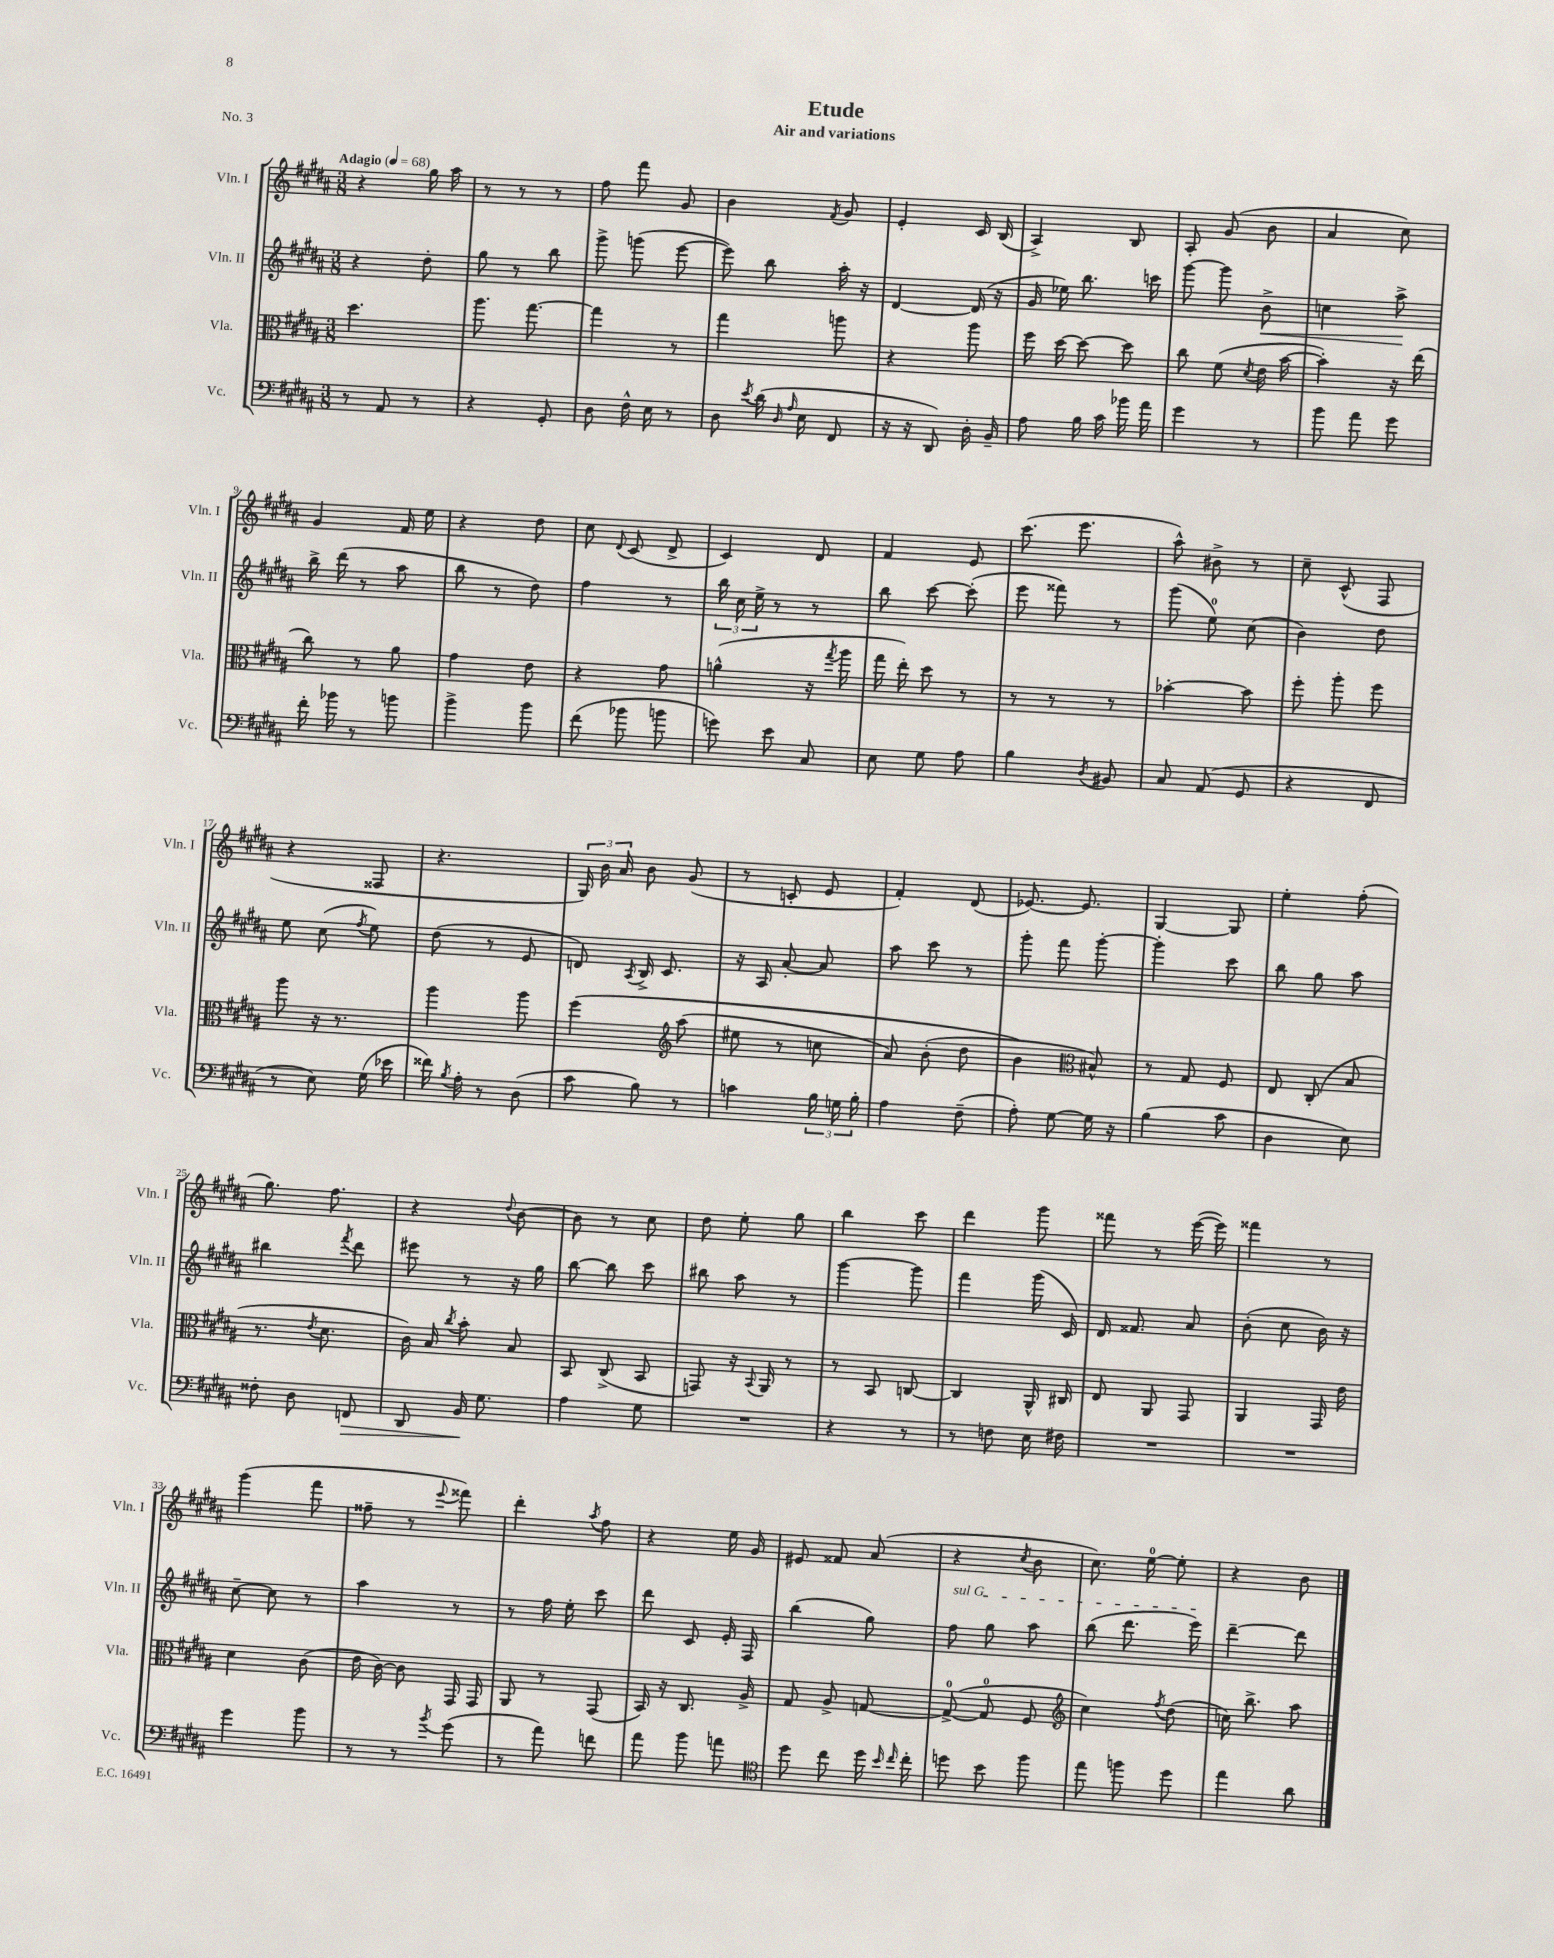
\header { title = "Etude" subtitle = "Air and variations" piece = "No. 3" }
<<
\new StaffGroup <<
\new Staff = "s0" \with { instrumentName = "Vln. I" shortInstrumentName = "Vln. I" } {
    \clef treble \key b \major \numericTimeSignature \time 3/8 \tempo "Adagio" 4 = 68
    \autoBeamOff r4 gis''16 ais''16 |
    r8 r8 r8 |
    fis''8 fis'''8 gis'8 |
    b'4 \acciaccatura { fis'8 } gis'8 |
    e'4-. cis'16 b16( |
    ais4->) b8 |
    ais8-. gis'8( b'8 |
    ais'4 cis''8) |
    gis'4 fis'16 e''16 |
    r4 dis''8 |
    cis''8 \appoggiatura { dis'8 } cis'8( dis'8-> |
    cis'4) dis'8 |
    fis'4 e'8 |
    cis'''8.( e'''8. |
    ais''8-^) bis'8-> r8 |
    cis''8-- cis'8-^( fis8 |
    r4 fisis8 |
    r4. |
    \tuplet 3/2 { gis16) b'16 ais'16 } b'8 gis'8( |
    r8 c'8-. e'8 |
    fis'4-.) dis'8( |
    ees'8.~) ees'8. |
    gis4~ gis8 |
    e''4-. fis''8-.( |
    gis''8.) fis''8. |
    r4 \appoggiatura { dis''8 } b'8~ |
    b'8 r8 cis''8 |
    dis''8 e''8-. gis''8 |
    b''4 cis'''8 |
    dis'''4 gis'''8 |
    fisis'''8 r8 e'''16~( e'''16) |
    fisis'''4 r8 |
    gis'''4( fis'''8 |
    fisis''8-- r8 \appoggiatura { e'''8 } fisis'''8) |
    dis'''4-. \acciaccatura { ais''8 } fis''8 |
    r4 e''16 gis'16 |
    eis'8 fisis'8 ais'8( |
    r4 \acciaccatura { cis''8 } b'8 |
    cis''8.) e''16-0~ e''8-. |
    r4 b'8 \bar "|." |
}
\new Staff = "s1" \with { instrumentName = "Vln. II" shortInstrumentName = "Vln. II" } {
    \clef treble \key b \major \numericTimeSignature \time 3/8
    \autoBeamOff r4 dis''8-. |
    gis''8 r8 b''8 |
    gis'''8-> g'''8( e'''8~ |
    e'''8) b''8 ais''16-. r16 |
    dis'4~ dis'16( r16 |
    gis'16 ees''16) b''8. c'''16 |
    gis'''8~ gis'''8 b'8->\< |
    c''4 ais''8->\! |
    b''16-> dis'''16( r8 ais''8 |
    b''8 r8 dis''8) |
    fis''4 r8 |
    \tuplet 3/2 { b''16 cis''16 e''16-> } r8 r8 |
    b''8 cis'''8~ cis'''8-.( |
    e'''8 fisis'''8) r8 |
    gis'''8( e''8-0) cis''8( |
    b'4) dis''8 |
    e''8 cis''8( \acciaccatura { fis''8 } e''8) |
    dis''8( r8 e'8 |
    d'8) \acciaccatura { ais8 } b16-> cis'8. |
    r16 ais16 ais'8~-. ais'8 |
    ais''8 cis'''8 r8 |
    gis'''8-. fis'''8 gis'''8~-. |
    gis'''4-. cis'''8 |
    b''8 gis''8 ais''8 |
    bis''4 \acciaccatura { fis'''8 } dis'''8 |
    eis'''8 r8 r16 gis''16 |
    b''8~ b''8 cis'''8 |
    bis''8 ais''8 r8 |
    gis'''4~ gis'''8 |
    fis'''4 gis'''16( cis'16) |
    dis'16 fisis'8. ais'8 |
    b'8-.( cis''8 b'16) r16 |
    cis''8~-- cis''8 r8 |
    ais''4 r8 |
    r8 fis''16 e''16-. cis'''8 |
    dis'''8 cis'8 e'16-. fis16 |
    b''4( gis''8) |
    \once \override TextSpanner.bound-details.left.text = \markup { \italic "sul G" } fis''8\startTextSpan gis''8 ais''8 |
    b''8( dis'''8. e'''16\stopTextSpan) |
    dis'''4~-- dis'''8 \bar "|." |
}
\new Staff = "s2" \with { instrumentName = "Vla." shortInstrumentName = "Vla." } {
    \clef alto \key b \major \numericTimeSignature \time 3/8
    \autoBeamOff dis''4. |
    ais''8. gis''8.~ |
    gis''4 r8 |
    gis''4 a''8 |
    r4 ais''8 |
    fis''16 dis''16~ dis''8~ dis''8 |
    cis''8 fis'8( \acciaccatura { dis'8 } e'16 b'16~ |
    b'4-.) r16 e''16( |
    cis''8) r8 ais'8 |
    gis'4 e'8 |
    r4 gis'8 |
    a'4-^( r16 \acciaccatura { gis''8 } ais''16 |
    gis''16 e''16-.) dis''8 r8 |
    r8 r8 r8 |
    bes'4~-. bes'8 |
    fis''8-. ais''8-. fis''8 |
    ais''8 r16 r8. |
    ais''4 ais''8 |
    fis''4\( \clef treble ais''8( |
    eis''8 r8 c''8 |
    ais'8) b'8-.( dis''8 |
    b'4\) \clef alto bis8-^) |
    r8 gis8 fis8 |
    e8 cis8-.( b8 |
    r8. \acciaccatura { e'8 } dis'8. |
    cis'16) b16 \acciaccatura { cis''8 } b'8-. b8 |
    b,8 cis8->( b,8 |
    g,8) r16 \appoggiatura { b,8 } ais,16 r8 |
    r8 b,8 c8~ |
    c4 ais,16-^ cis16 |
    e8 ais,8 gis,8 |
    ais,4 gis,16 e'16 |
    dis'4 cis'8( |
    e'16 cis'16~) cis'8 gis,16 gis,16 |
    ais,8 r8 gis,8( |
    b,16) r16 cis8. ais16-> |
    gis8 ais8-> g8~ |
    g8-0~->( g8-0 fis8 |
    \clef treble cis''4) \acciaccatura { fis''8 } dis''8( |
    c''16) b''8.-> ais''8 \bar "|." |
}
\new Staff = "s3" \with { instrumentName = "Vc." shortInstrumentName = "Vc." } {
    \clef bass \key b \major \numericTimeSignature \time 3/8
    \autoBeamOff r8 ais,8 r8 |
    r4 gis,8-. |
    dis8 fis16-^ e16 r8 |
    dis8 \acciaccatura { e'8 } dis'16( \grace { dis16 ais16 } e16 fis,8 |
    r16 r16 dis,8) dis16-. b,16-- |
    ais8 b16 cis'16 bes'16 ais'16 |
    gis'4 r8 |
    b'8 ais'8 gis'8 |
    fis'16-. bes'16 r8 b'8 |
    b'4-> b'8 |
    fis'8( bes'8 b'8 |
    g'8) e'8 cis8 |
    e8 gis8 ais8 |
    b4 \acciaccatura { dis8 } bis,8 |
    cis8 ais,8( gis,8 |
    r4 fis,8 |
    r8 e8) gis16( ees'16 |
    fisis'16) \acciaccatura { b8 } ais16-. r8 dis8( |
    cis'8 b8) r8 |
    c'4 \tuplet 3/2 { b16 g16 b16-. } |
    ais4 fis8--( |
    ais8-.) gis8~ gis16 r16 |
    b4( cis'8 |
    dis4 e8) |
    fisis8-. dis8 f,8\> |
    dis,8 b,16\! gis8. |
    ais4 gis8 |
    R4. |
    r4 r8 |
    r8 f8 e16 fis16 |
    R4. |
    R4. |
    gis'4 b'8 |
    r8 r8 \acciaccatura { b'8 } gis'8( |
    r8 ais'8) f'8 |
    ais'8 b'8 a'8 |
    \clef tenor dis''8 cis''8 dis''16 \grace { b'16 cis''16 } cis''16-. |
    d''8 b'8 fis''8 |
    e''8 f''8 dis''8 |
    e''4 ais'8 \bar "|." |
}
>>
>>
